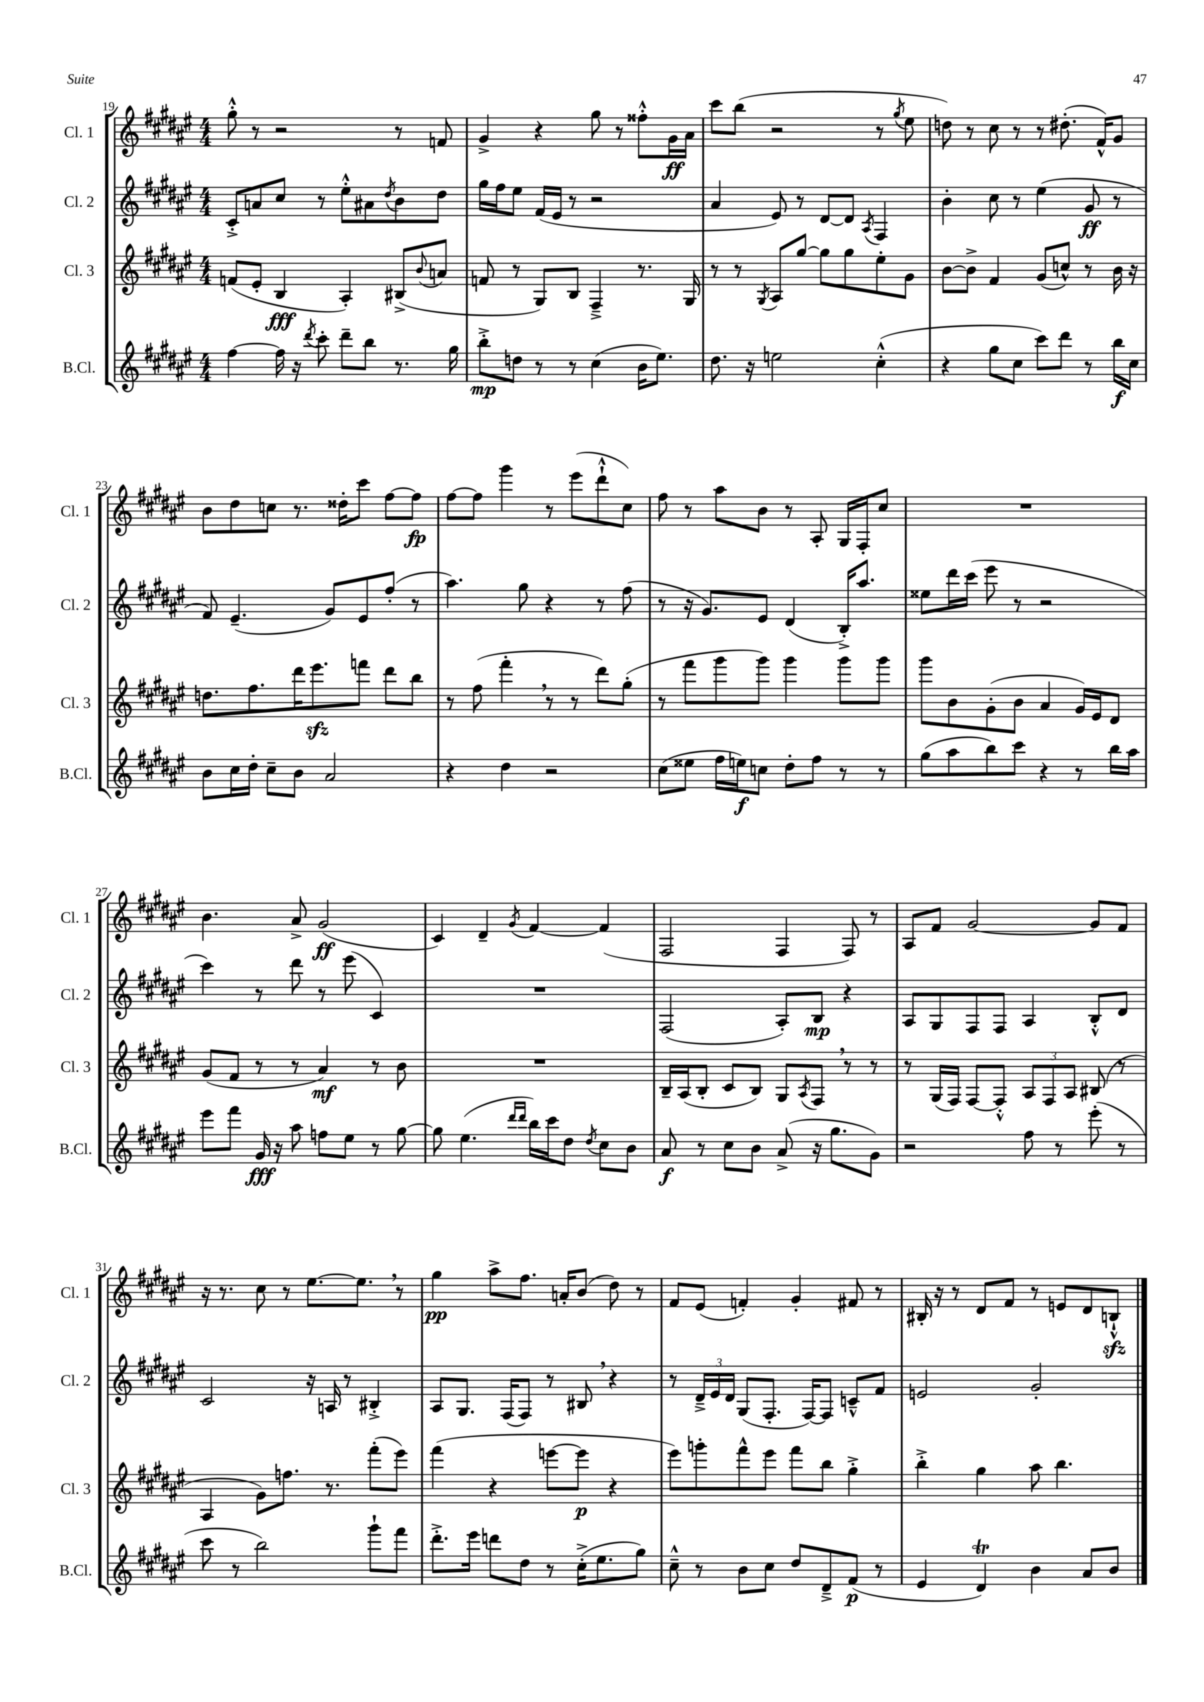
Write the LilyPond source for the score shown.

<<
\new StaffGroup <<
\new Staff = "s0" \with { instrumentName = "Cl. 1" shortInstrumentName = "Cl. 1" } {
    \clef treble \key fis \major \numericTimeSignature \time 4/4
    gis''8-.-^ r8 r2 r8 f'8 |
    gis'4-> r4 gis''8 r8 fisis''8-.-^ gis'16\ff ais'16 |
    cis'''8 b''8( r2 r8 \acciaccatura { gis''8 } eis''8 |
    d''8) r8 cis''8 r8 r8 dis''8.-.( fis'16-^) gis'8 |
    b'8 dis''8 c''8 r8. disis''16-. cis'''8 fis''8~ fis''8\fp |
    fis''8~ fis''8 gis'''4 r8 eis'''8( dis'''8-!-^ cis''8) |
    fis''8 r8 ais''8 b'8 r8 ais8-. gis16 fis16-. cis''8 |
    R1 |
    b'4. ais'8-> gis'2\ff( |
    cis'4) dis'4-- \acciaccatura { gis'8 } fis'4~ fis'4( |
    fis2 fis4 fis8) r8 |
    ais8 fis'8 gis'2~ gis'8 fis'8 |
    r16 r8. cis''8 r8 eis''8.~ eis''8. \breathe r8 |
    gis''4\pp ais''8-> fis''8. a'16-. b'8( dis''8) r8 |
    fis'8 eis'8( f'4-.) gis'4-. fis'8 r8 |
    bis16-. r16 r8 dis'8 fis'8 r8 e'8 dis'8 b8-!-^\sfz \bar "|." |
}
\new Staff = "s1" \with { instrumentName = "Cl. 2" shortInstrumentName = "Cl. 2" } {
    \clef treble \key fis \major \numericTimeSignature \time 4/4
    cis'8-.-> a'8 cis''8 r8 eis''8-.-^ ais'8 \acciaccatura { dis''8 } b'8 dis''8 |
    gis''16 fis''16 eis''8 fis'16( eis'16 r8 r2 |
    ais'4 eis'8) r8 dis'8~ dis'8 \acciaccatura { ais8 } fis4 |
    b'4-. cis''8 r8 eis''4( gis'8\ff r8 |
    fis'8) eis'4.--( gis'8) eis'8 fis''8-.( r8 |
    ais''4.) gis''8 r4 r8 fis''8( |
    r8 r16 gis'8.) eis'8 dis'4( b16-.->) ais''8. |
    eisis''8 dis'''16 cis'''16( eis'''8 r8 r2 |
    cis'''4) r8 dis'''8 r8 eis'''8( cis'4) |
    R1 |
    fis2( ais8-.) b8\mp r4 |
    ais8 gis8 fis8 fis8 ais4 b8-.-^ dis'8 |
    cis'2 r16 a16 r8 bis4-.-> |
    ais8 gis8. fis16( fis8) r8 bis8 \breathe r4 |
    r8 \tuplet 3/2 { dis'16---> eis'16 dis'16 } gis8( fis8.-. fis16~) fis8 c'8---^ fis'8 |
    e'2 gis'2-. \bar "|." |
}
\new Staff = "s2" \with { instrumentName = "Cl. 3" shortInstrumentName = "Cl. 3" } {
    \clef treble \key fis \major \numericTimeSignature \time 4/4
    f'8( eis'8-. b4\fff ais4-.) bis8->( \appoggiatura { b'8 } a'8 |
    f'8 r8 gis8) b8 fis4---> r8. gis16 |
    r8 r8 \acciaccatura { gis8 } ais8 gis''8~ gis''8 gis''8 eis''8-. gis'8 |
    b'8~ b'8-> fis'4 gis'8( c''8-^) r8 b'16 r16 |
    d''8. fis''8. dis'''16 eis'''8.\sfz f'''8 dis'''8 b''8 |
    r8 fis''8( fis'''4-. \breathe r8 r8 dis'''8) gis''8-.( |
    r8 fis'''8 gis'''8 gis'''8) gis'''4 gis'''8 gis'''8 |
    gis'''8 b'8 gis'8-.( b'8 ais'4 gis'16) eis'16 dis'8 |
    gis'8( fis'8 r8 r8 ais'4\mf) r8 b'8 |
    R1 |
    b16-- ais16( b8-. cis'8 b8) gis8 \acciaccatura { ais8 } fis8 \breathe r8 r8 |
    r8 gis16( fis16) fis8~ fis8-.-^ \tuplet 3/2 { ais8 fis8 ais8 } bis8( r8 |
    ais4 gis'8) f''8. r8. fis'''8-.( eis'''8) |
    fis'''4( r4 e'''8~ e'''8\p r4 |
    eis'''8) g'''8-. fis'''8-^ eis'''8 fis'''8 b''8 gis''4-.-> |
    b''4-.-> gis''4 ais''8 b''4. \bar "|." |
}
\new Staff = "s3" \with { instrumentName = "B.Cl." shortInstrumentName = "B.Cl." } {
    \clef treble \key fis \major \numericTimeSignature \time 4/4
    fis''4~ fis''16 r16 \acciaccatura { dis'''8 } cis'''8-. dis'''8-- b''8 r8. gis''16 |
    b''8-.->\mp d''8 r8 r8 cis''4( b'16 eis''8.) |
    dis''8. r16 e''2 cis''4-.-^( |
    r4 gis''8 cis''8 cis'''8) dis'''8 r8 b''16\f cis''16 |
    b'8 cis''16 dis''16-. cis''8-- b'8 ais'2 |
    r4 dis''4 r2 |
    cis''8( eisis''8 fis''16 e''16\f) c''8 dis''8-. fis''8 r8 r8 |
    gis''8( ais''8 b''8) cis'''8 r4 r8 b''16 ais''16 |
    eis'''8 fis'''8 gis'16\fff r16 ais''8 f''8 eis''8 r8 gis''8~ |
    gis''8 eis''4.( \grace { dis'''16 dis'''16 } b''16) cis'''16 dis''8 \acciaccatura { dis''8 } cis''8 b'8 |
    ais'8\f r8 cis''8 b'8 ais'8->( r16 gis''8. gis'8) |
    r2 fis''8 r8 eis'''8-.( r8 |
    cis'''8 r8 b''2) gis'''8-! fis'''8 |
    dis'''8.-.-> eis'''16 d'''8 dis''8 r8 cis''16-.->( eis''8. gis''8) |
    cis''8---^ r8 b'8 cis''8 dis''8 dis'8---> fis'8\p( r8 |
    eis'4 dis'4\trill) b'4 ais'8 b'8 \bar "|." |
}
>>
>>
\layout { \context { \Score currentBarNumber = #19 } }
